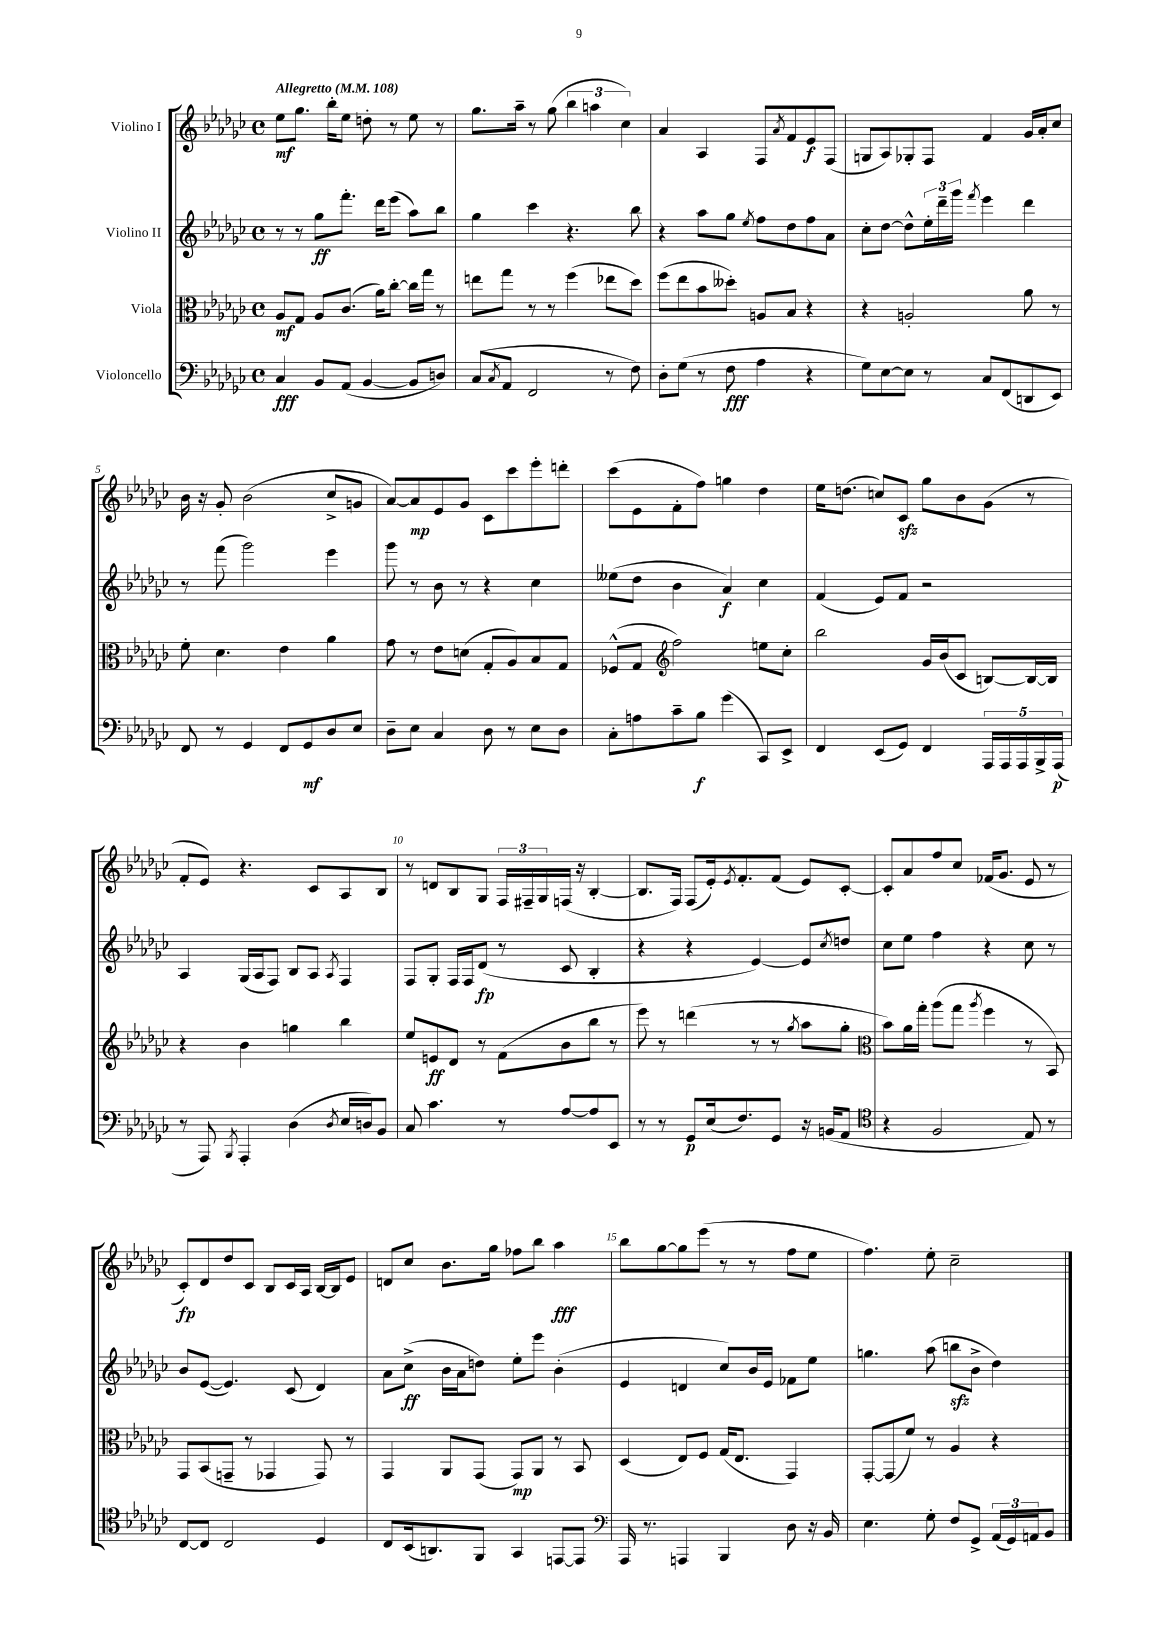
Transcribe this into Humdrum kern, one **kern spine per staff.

**kern	**dynam	**kern	**dynam	**kern	**dynam	**kern	**dynam
*part4	*part4	*part3	*part3	*part2	*part2	*part1	*part1
*staff4	*staff4	*staff3	*staff3	*staff2	*staff2	*staff1	*staff1
*I"Violoncello	*	*I"Viola	*	*I"Violino II	*	*I"Violino I	*
*clefF4	*	*clefC3	*	*clefG2	*	*clefG2	*
*k[b-e-a-d-g-c-]	*	*k[b-e-a-d-g-c-]	*	*k[b-e-a-d-g-c-]	*	*k[b-e-a-d-g-c-]	*
*M4/4	*	*M4/4	*	*M4/4	*	*M4/4	*
*met(c)	*	*met(c)	*	*met(c)	*	*met(c)	*
*MM108	*	*MM108	*	*MM108	*	*MM108	*
=1	=1	=1	=1	=1	=1	=1	=1
!	!	!	!	!	!	!LO:TX:a:B:t=Allegretto	!
4C-/	fff	8A-/L	mf	8r	.	8ee-\L	mf
.	.	8G-/J	.	8r	.	8.gg-\J	.
8BB-/L	.	8A-/L	.	8gg-\L	ff	.	.
.	.	.	.	.	.	16bb-'\KL	.
(8AA-/J	.	(8.c-/J	.	8.fff'\J	.	8ee-\J	.
[4BB-/	.	.	.	.	.	8ddn'\	.
.	.	16a-\KL)	.	16ddd-\KL	.	.	.
.	.	[8cc-'\J	.	(8eee-\J	.	8r	.
8BB-/L]	.	16cc-\LL]	.	8aa-\L)	.	8ee-\	.
.	.	16gg-\JJ	.	.	.	.	.
8Dn/J)	.	8r	.	8bb-\J	.	8r	.
=2	=2	=2	=2	=2	=2	=2	=2
(8C-/L	.	8een\L	.	4gg-\	.	8.gg-\L	.
8qC-/	.	.	.	.	.	.	.
8AA-/J	.	8gg-\J	.	.	.	.	.
.	.	.	.	.	.	16aa-~\Jk	.
2FF/	.	8r	.	4ccc-\	.	8r	.
.	.	8r	.	.	.	(8gg-\	.
.	.	(4ff\	.	4.r	.	6bb-\	.
.	.	.	.	.	.	6aan\	.
8r	.	8ee-X\L	.	.	.	.	.
.	.	.	.	.	.	6cc-\)	.
8F\)	.	8dd-\J)	.	8bb-\	.	.	.
=3	=3	=3	=3	=3	=3	=3	=3
8D-'\L	.	(8ff\L	.	4r	.	4a-/	.
(8G-\J	.	8ee-\	.	.	.	.	.
8r	.	8b-\	.	8aa-\L	.	4A-/	.
8F\	fff	8dd--X'\J)	.	8gg-\J	.	.	.
.	.	.	.	8qee-/	.	.	.
4A-\	.	8An/L	.	8ff\L	.	8F/L	.
.	.	.	.	.	.	8qa-/	.
.	.	8B-/J	.	8dd-\	.	8f/	.
4r	.	4r	.	8ff\	.	8e-/	f
.	.	.	.	8a-\J	.	(8F/J	.
=4	=4	=4	=4	=4	=4	=4	=4
8G-\L)	.	4r	.	8cc-'\L	.	8Gn/L	.
[8E-\	.	.	.	[8dd-\J	.	8A-/)	.
8E-\J]	.	2An'/	.	8dd-^^\L]	.	8G-X'/	.
8r	.	.	.	24ee-'\L	.	8F/J	.
.	.	.	.	24ddd-~\	.	.	.
.	.	.	.	24ggg-\JJ	.	.	.
.	.	.	.	8qfff/	.	.	.
8C-/L	.	.	.	4eee-\	.	4f/	.
(8FF/	.	.	.	.	.	.	.
8DDn/	.	8a-\	.	4ddd-\	.	16g-/LL	.
.	.	.	.	.	.	16a-'/J	.
8EE-/J)	.	8r	.	.	.	8cc-/J	.
!!LO:LB:g=z
=5	=5	=5	=5	=5	=5	=5	=5
8FF/	.	8f'\	.	8r	.	16b-\	.
.	.	.	.	.	.	16r	.
8r	.	4.d-\	.	(8fff\	.	8g-'/	.
4GG-/	.	.	.	2ggg-\)	.	(2b-\	.
8FF/L	.	4e-\	.	.	.	.	.
8GG-/	mf	.	.	.	.	.	.
8D-/	.	4a-\	.	4eee-\	.	8cc-^/L	.
8E-/J	.	.	.	.	.	8gn/J	.
=6	=6	=6	=6	=6	=6	=6	=6
8D-~\L	.	8g-\	.	8ggg-\	.	[8a-/L)	.
8E-\J	.	8r	.	8r	.	8a-/]	mp
4C-/	.	8e-\L	.	8b-\	.	8e-/	.
.	.	(8dn\J	.	8r	.	8g-/J	.
8D-\	.	8G-'/L	.	4r	.	8c-\L	.
8r	.	8A-/)	.	.	.	8ccc-\	.
8E-\L	.	8B-/	.	4cc-\	.	8eee-'\	.
8D-\J	.	8G-/J	.	.	.	8dddn'\J	.
=7	=7	=7	=7	=7	=7	=7	=7
8C-'\L	.	(8F-X^^/L	.	(8ee--X\L	.	(8ccc-\L	.
8An\	.	8G-/J	.	8dd-\J	.	8e-\	.
*	*	*clefG2	*	*	*	*	*
8c-~\	.	2ff\)	.	4b-\	.	8f'\	.
8B-\J	f	.	.	.	.	8ff\J)	.
(4g-\	.	.	.	4a-/)	f	4ggn\	.
8CC-/L)	.	8een\L	.	4cc-\	.	4dd-\	.
8EE-^/J	.	8cc-'\J	.	.	.	.	.
=8	=8	=8	=8	=8	=8	=8	=8
4FF/	.	2bb-\	.	(4f/	.	16ee-\KL	.
.	.	.	.	.	.	(8.ddn\J	.
(8EE-/L	.	.	.	8e-/L)	.	8ccn/L)	.
8GG-/J)	.	.	.	8f/J	.	8c-zz/J	.
4FF/	.	16g-/LL	.	2r	.	8gg-\L	.
.	.	(16b-/J	.	.	.	.	.
.	.	8c-/J	.	.	.	8b-\	.
20AAA-/LL	.	[8Bn/L)	.	.	.	(8g-\J	.
20AAA-/	.	.	.	.	.	.	.
20AAA-/	.	.	.	.	.	.	.
.	.	16B/L_	.	.	.	8r	.
20BBB-^/	.	.	.	.	.	.	.
.	.	16B/JJ]	.	.	.	.	.
(20AAA-/JJ	p	.	.	.	.	.	.
!!LO:LB:g=z
=9	=9	=9	=9	=9	=9	=9	=9
8r	.	4r	.	4A-/	.	8f'/L	.
8AAA-/)	.	.	.	.	.	8e-/J)	.
8qBBB-/	.	.	.	.	.	.	.
4AAA-'/	.	4b-\	.	(16G-/LL	.	4.r	.
.	.	.	.	16A-/J	.	.	.
.	.	.	.	8F/J)	.	.	.
(4D-\	.	4ggn\	.	8B-/L	.	.	.
.	.	.	.	8A-/J	.	8c-/L	.
8qD-/	.	.	.	8qA-/	.	.	.
16E-/LL	.	4bb-\	.	4F/	.	8A-/	.
16Dn/J)	.	.	.	.	.	.	.
8BB-/J	.	.	.	.	.	8B-/J	.
=10	=10	=10	=10	=10	=10	=10	=10
8C-/	.	8ee-/L	.	8F/L	.	8r	.
4.c-\	.	8en/	ff	8G-'/J	.	8dn/L	.
.	.	8d-/J	.	16F/LL	.	8B-/	.
.	.	.	.	16F/J	.	.	.
.	.	8r	.	(8d-/J	fp	8G-/J	.
8r	.	(8f\L	.	8r	.	24F/LL	.
.	.	.	.	.	.	24F#X~/	.
.	.	.	.	.	.	24G-/	.
[8A-/L	.	8b-\	.	8c-/	.	(16Fn/JJ	.
.	.	.	.	.	.	16r	.
8A-/]	.	8bb-\J	.	4B-'/	.	[4B-'/	.
8EE-/J	.	8r	.	.	.	.	.
=11	=11	=11	=11	=11	=11	=11	=11
8r	.	8eee-\)	.	4r	.	8.B-/L]	.
8r	.	8r	.	.	.	.	.
.	.	.	.	.	.	16F/Jk)	.
8GG-/L	p	(4dddn\	.	4r	.	(8F/L	.
(16E-/k	.	.	.	.	.	16e-'/k)	.
.	.	.	.	.	.	8qe-/	.
8.F/)	.	.	.	.	.	8.f'/	.
.	.	8r	.	[4e-/)	.	.	.
8GG-/J	.	8r	.	.	.	(8f/J	.
.	.	8qgg-/	.	.	.	.	.
16r	.	8aa-\L	.	8e-/L]	.	8e-/L)	.
(16BBn/KL	.	.	.	.	.	.	.
.	.	.	.	8qcc-/	.	.	.
8AA-/J	.	8gg-'\J	.	8ddn/J	.	[8c-'/J	.
=12	=12	=12	=12	=12	=12	=12	=12
*clefC4	*	*clefC3	*	*	*	*	*
4r	.	8b-\L)	.	8cc-\L	.	8c-'/L]	.
.	.	16a-\L	.	8ee-\J	.	8a-/	.
.	.	16gg-'\JJ	.	.	.	.	.
2F/	.	(8aa-\L	.	4ff\	.	8ff/	.
.	.	8gg-\J	.	.	.	8cc-/J	.
.	.	8qaa-/	.	.	.	.	.
.	.	4ff\	.	4r	.	(16f-X/KL	.
.	.	.	.	.	.	8.g-/J	.
8E-/)	.	8r	.	8cc-\	.	8e-/	.
8r	.	8BB-/)	.	8r	.	8r	.
!!LO:LB:g=z
=13	=13	=13	=13	=13	=13	=13	=13
[8C-/L	.	8GG-/L	.	8b-/L	.	8c-'/L)	fp
8C-/J]	.	(8BB-/	.	([8e-/J	.	8d-/	.
2C-/	.	8GGn~/J	.	4.e-/])	.	8dd-/	.
.	.	8r	.	.	.	8c-/J	.
.	.	4GG-X/	.	.	.	8B-/L	.
.	.	.	.	(8c-/	.	16c-/L	.
.	.	.	.	.	.	16A-/JJ	.
4D-/	.	8GG-/)	.	4d-/)	.	[16B-/LL	.
.	.	.	.	.	.	16B-/J]	.
.	.	8r	.	.	.	8e-/J	.
=14	=14	=14	=14	=14	=14	=14	=14
8C-/L	.	4GG-/	.	8a-\L	.	8dn/L	.
(16BB-/k	.	.	.	(8cc-^\J	ff	8cc-/J	.
8.AAn/)	.	.	.	.	.	.	.
.	.	8AA-/L	.	16b-\LL	.	8.b-\L	.
.	.	.	.	16a-\J	.	.	.
8FF/J	.	(8GG-/J	.	8ddn\J)	.	.	.
.	.	.	.	.	.	16gg-\Jk	.
4GG-/	.	8GG-/L)	mp	8ee-'\L	.	8ff-X\L	.
.	.	8AA-/J	.	8eee-\J	.	8bb-\J	.
[8EEn/L	.	8r	.	(4b-'\	.	4aa-\	fff
8EE/J]	.	8BB-/	.	.	.	.	.
=15	=15	=15	=15	=15	=15	=15	=15
*clefF4	*	*	*	*	*	*	*
16AAA-/	.	(4D-/	.	4e-/	.	8bb-\L	.
8.r	.	.	.	.	.	.	.
.	.	.	.	.	.	[8gg-\	.
4AAAn/	.	8E-/L)	.	4dn/	.	8gg-\]	.
.	.	8F/J	.	.	.	(8eee-\J	.
4BBB-/	.	(16G-/KL	.	8cc-/L)	.	8r	.
.	.	8.E-/J	.	.	.	.	.
.	.	.	.	16b-/L	.	8r	.
.	.	.	.	16e-/JJ	.	.	.
8D-\	.	4GG-/)	.	8f-X\L	.	8ff\L	.
16r	.	.	.	8ee-\J	.	8ee-\J	.
16BB-/	.	.	.	.	.	.	.
=16	=16	=16	=16	=16	=16	=16	=16
4.E-\	.	[8GG-'/L	.	4.ggn\	.	4.ff\)	.
.	.	(8GG-/]	.	.	.	.	.
.	.	8f/J)	.	.	.	.	.
8G-'\	.	8r	.	(8aa-\	.	8ee-'\	.
8F/L	.	4A-/	.	8bbnzz\L	.	2cc-~\	.
8GG-^/J	.	.	.	8b-^\J	.	.	.
(24AA-/LL	.	4r	.	4dd-\)	.	.	.
24GG-/)	.	.	.	.	.	.	.
24AAn/J	.	.	.	.	.	.	.
8BB-/J	.	.	.	.	.	.	.
==	==	==	==	==	==	==	==
*-	*-	*-	*-	*-	*-	*-	*-
